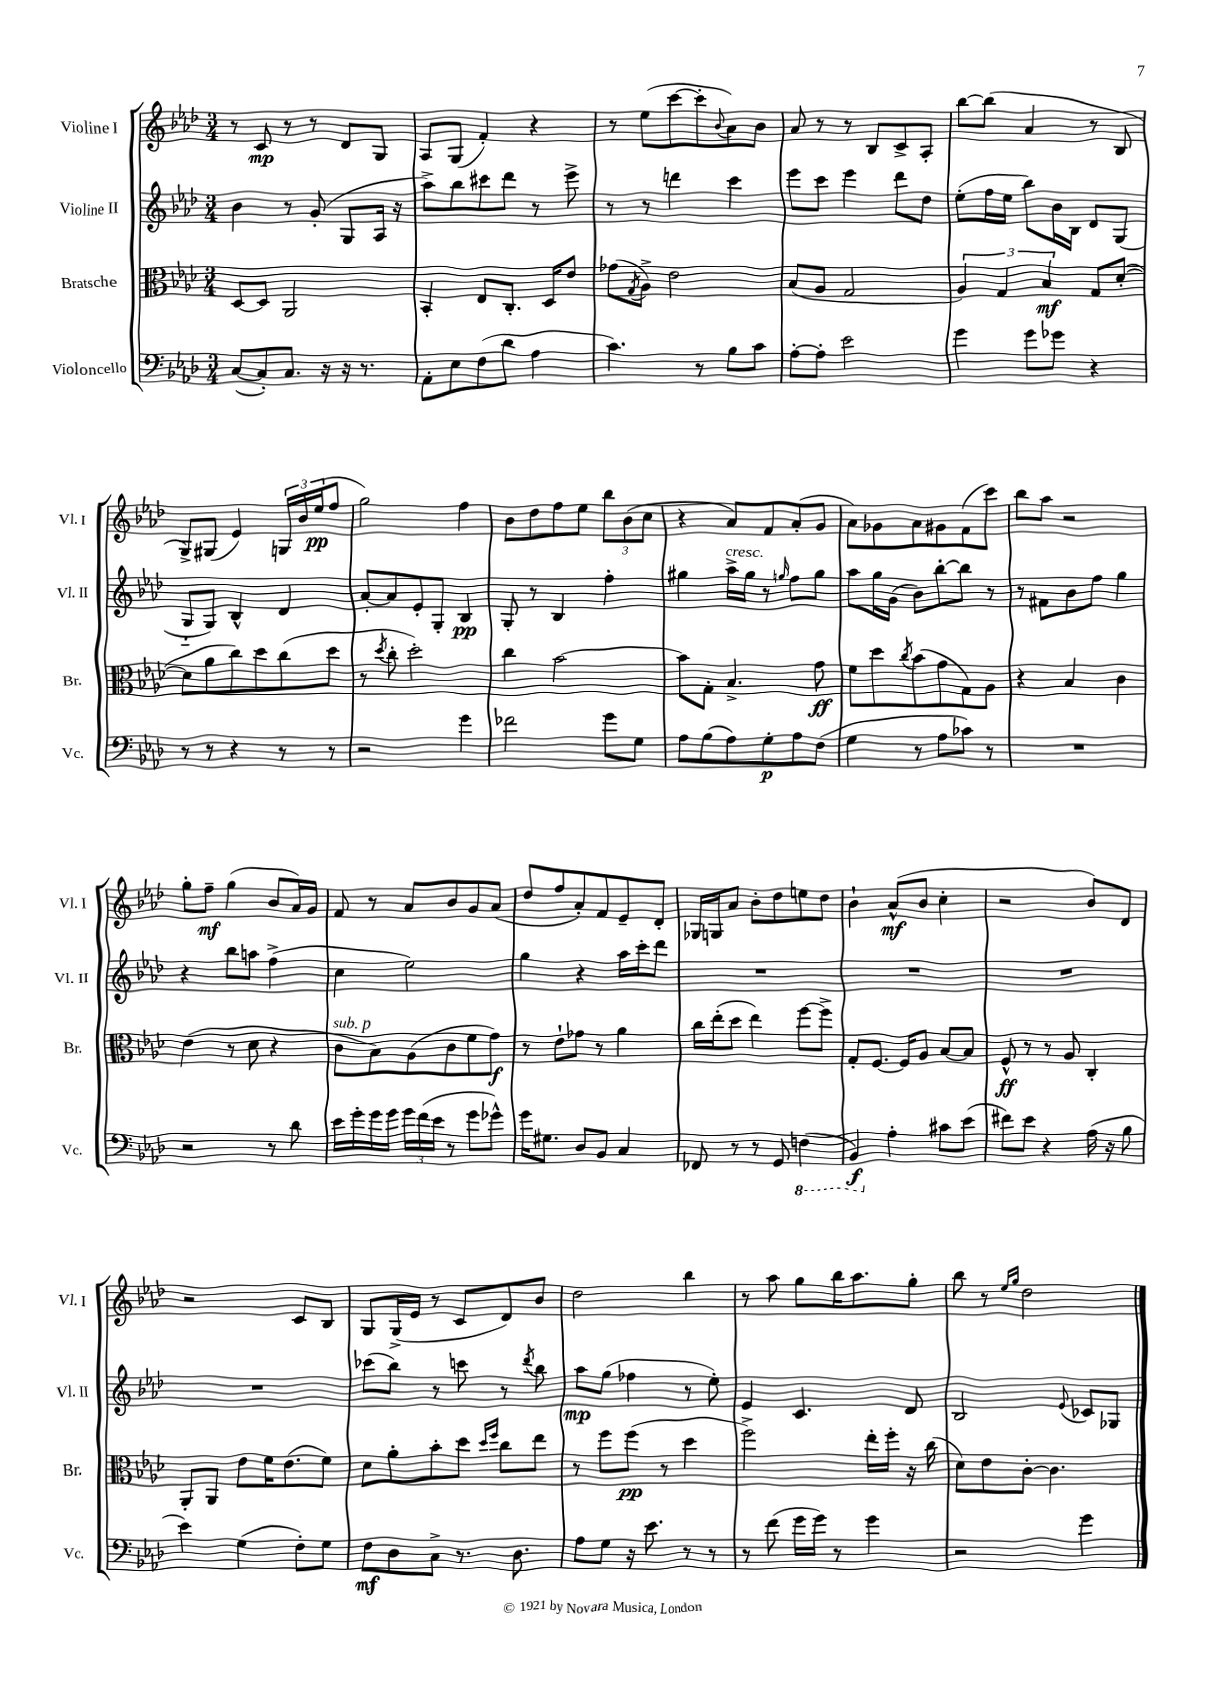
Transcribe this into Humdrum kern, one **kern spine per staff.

**kern	**dynam	**kern	**dynam	**kern	**dynam	**kern	**dynam
*part4	*part4	*part3	*part3	*part2	*part2	*part1	*part1
*staff4	*staff4	*staff3	*staff3	*staff2	*staff2	*staff1	*staff1
*I"Violoncello	*	*I"Bratsche	*	*I"Violine II	*	*I"Violine I	*
*I'Vc.	*	*I'Br.	*	*I'Vl. II	*	*I'Vl. I	*
*clefF4	*	*clefC3	*	*clefG2	*	*clefG2	*
*k[b-e-a-d-]	*	*k[b-e-a-d-]	*	*k[b-e-a-d-]	*	*k[b-e-a-d-]	*
*M3/4	*	*M3/4	*	*M3/4	*	*M3/4	*
=1	=1	=1	=1	=1	=1	=1	=1
([8C/L	.	[8D-/L	.	4b-\	.	8r	.
8C'/])	.	8D-/J]	.	.	.	8c/	mp
8.C/J	.	2AA-/	.	8r	.	8r	.
.	.	.	.	(8g'/	.	8r	.
16r	.	.	.	.	.	.	.
16r	.	.	.	8G/L	.	8d-/L	.
8.r	.	.	.	.	.	.	.
.	.	.	.	16A-/Jk	.	8G/J	.
.	.	.	.	16r	.	.	.
=2	=2	=2	=2	=2	=2	=2	=2
8AA-'\L	.	4BB-'/	.	8aa-^\L)	.	8A-/L	.
8E-\	.	.	.	8bb-\	.	(8G/J	.
(8F\	.	8E-/L	.	8ccc#X\	.	4f'/)	.
8d-\J	.	8.C'/J	.	8ddd-\J	.	.	.
4A-\	.	.	.	8r	.	4r	.
.	.	16D-/KL	.	.	.	.	.
.	.	8e-/J	.	8eee-^\	.	.	.
=3	=3	=3	=3	=3	=3	=3	=3
4.c\)	.	(8g-X\L	.	8r	.	8r	.
.	.	8qG/	.	.	.	.	.
.	.	8A-^\J)	.	8r	.	(8ee-\L	.
.	.	2e-\	.	4dddn\	.	[8ccc\	.
8r	.	.	.	.	.	8ccc'\]	.
.	.	.	.	.	.	8qqb-/	.
8B-\L	.	.	.	4ccc\	.	8a-\)	.
8c\J	.	.	.	.	.	8b-\J	.
=4	=4	=4	=4	=4	=4	=4	=4
[8A-'\L	.	(8B-/L	.	8eee-\L	.	8a-/	.
8A-'\J]	.	8A-/J	.	8ccc\J	.	8r	.
2e-\	.	2G/	.	4eee-\	.	8r	.
.	.	.	.	.	.	8B-/L	.
.	.	.	.	8ddd-\L	.	8c^/	.
.	.	.	.	8dd-\J	.	8A-'/J	.
=5	=5	=5	=5	=5	=5	=5	=5
4g\	.	6A-/)	.	(8ee-'\L	.	[8bb-\L	.
.	.	.	.	16ff\L	.	(8bb-\J]	.
.	.	6G/	.	.	.	.	.
.	.	.	.	16ee-\JJ	.	.	.
8g\L	.	.	.	8bb-\L)	.	4a-/	.
.	.	6B-/	mf	.	.	.	.
8g-X\J	.	.	.	16b-\L	.	.	.
.	.	.	.	16B-\JJ	.	.	.
4r	.	8G/L	.	8d-/L	.	8r	.
.	.	([8d-'/J	.	(8G/J	.	8B-/	.
!!LO:LB:g=z
=6	=6	=6	=6	=6	=6	=6	=6
8r	.	8d-\L]	.	8G/L	.	8G^/L)	.
8r	.	8a-\	.	8G/J)	.	(8G#X/J	.
4r	.	8cc\)	.	4B-^^/	.	4e-/)	.
.	.	8dd-\	.	.	.	.	.
8r	.	(8cc\	.	4d-/	.	24Gn/LL	.
.	.	.	.	.	.	24b-/	.
.	.	.	.	.	.	(24ee-/J	pp
8r	.	8dd-\J	.	.	.	8ff/J	.
=7	=7	=7	=7	=7	=7	=7	=7
2r	.	8r	.	[8a-'/L	.	2gg\)	.
.	.	8qdd-/	.	.	.	.	.
.	.	8cc'\	.	8a-/]	.	.	.
.	.	2dd-'\)	.	8e-'/	.	.	.
.	.	.	.	8G'/J	.	.	.
4g\	.	.	.	4B-/	pp	4ff\	.
=8	=8	=8	=8	=8	=8	=8	=8
2f-X\	.	4cc\	.	8G'/	.	8b-\L	.
.	.	.	.	8r	.	8dd-\	.
.	.	[2b-\	.	4B-/	.	8ff\	.
.	.	.	.	.	.	8ee-\J	.
8g\L	.	.	.	4ff'\	.	12bb-\L	.
.	.	.	.	.	.	(12b-\	.
8G\J	.	.	.	.	.	.	.
.	.	.	.	.	.	12cc\J	.
=9	=9	=9	=9	=9	=9	=9	=9
8A-\L	.	8b-\L]	.	4gg#X\	.	4r	.
(8B-\	.	8G'\J	.	.	.	.	.
!	!	!	!	!LO:TX:a:i:t=cresc.	!	!	!
8A-\)	.	4.B-^/	.	16aa-^\LL	.	8a-/L)	.
.	.	.	.	16gg#\JJ	.	.	.
8G'\	p	.	.	8r	.	8f/	.
.	.	.	.	16qqggn/	.	.	.
8A-\	.	.	.	8ff\L	.	(8a-'/	.
(8F\J	.	8g\	ff	8gg\J	.	8g/J	.
=10	=10	=10	=10	=10	=10	=10	=10
4G\	.	8f\L	.	8aa-\L	.	8a-\L)	.
.	.	8dd-\	.	16gg\L	.	8g-X\	.
.	.	.	.	(16g\JJ	.	.	.
.	.	8qcc/	.	.	.	.	.
8r	.	(8b-\	.	8b-\L)	.	8a-\	.
8A-\L	.	8g\	.	[8bb-'\	.	8g#X\	.
8c-X\J)	.	8G\)	.	8bb-\J]	.	(8f\	.
8r	.	8A-\J	.	8r	.	8ccc\J)	.
=11	=11	=11	=11	=11	=11	=11	=11
2.r	.	4r	.	8r	.	8bb-\L	.
.	.	.	.	8f#X\L	.	8aa-\J	.
.	.	4B-/	.	8b-\	.	2r	.
.	.	.	.	8ff\J	.	.	.
.	.	4c\	.	4gg\	.	.	.
!!LO:LB:g=z
=12	=12	=12	=12	=12	=12	=12	=12
2r	.	(4e-\	.	4r	.	8gg'\L	.
.	.	.	.	.	.	8ff~\J	mf
.	.	8r	.	8bb-\L	.	(4gg\	.
.	.	8d-\	.	8aan\J	.	.	.
8r	.	4r	.	(4ff^\	.	8b-/L	.
8d-\	.	.	.	.	.	16a-/L)	.
.	.	.	.	.	.	16g/JJ	.
=13	=13	=13	=13	=13	=13	=13	=13
!	!	!LO:TX:a:i:t=sub. p	!	!	!	!	!
16e-\LL	.	8c\L	.	4cc\	.	8f/	.
16g'\	.	.	.	.	.	.	.
16g\	.	8B-\)	.	.	.	8r	.
16g\JJ	.	.	.	.	.	.	.
24g\LL	.	(8A-\	.	2ee-\)	.	8a-/L	.
(24f\	.	.	.	.	.	.	.
24e-\JJ	.	.	.	.	.	.	.
8r	.	8c\	.	.	.	8b-/	.
8g\L	.	8f\	.	.	.	8g/	.
8g-X^^\J)	.	8g\J)	f	.	.	(8a-/J	.
=14	=14	=14	=14	=14	=14	=14	=14
16g\KL	.	8r	.	4gg\	.	8dd-/L	.
8.G#X\J	.	.	.	.	.	.	.
.	.	8e-`\L	.	.	.	8ff/	.
8D-/L	.	8g-X\J	.	4r	.	8a-'/)	.
8BB-/J	.	8r	.	.	.	8f/	.
4C/	.	4a-\	.	16aa-\LL	.	8e-~/	.
.	.	.	.	16ccc'\J	.	.	.
.	.	.	.	8ddd-\J	.	8d-'/J	.
=15	=15	=15	=15	=15	=15	=15	=15
8FF-X/	.	16cc\LL	.	2.r	.	16G-X/LL	.
.	.	(16ee-'\J	.	.	.	16Gn/J	.
8r	.	8dd-\J	.	.	.	8a-/J	.
8r	.	4ee-\)	.	.	.	8b-'\L	.
8GG/	.	.	.	.	.	8dd-\	.
*8ba	*	*	*	*	*	*	*
(4FFn\	.	[8ff\L	.	.	.	8een\	.
.	.	8ff^\J]	.	.	.	8dd-\J	.
=16	=16	=16	=16	=16	=16	=16	=16
4BBB-/)	f	8G'/L	.	2.r	.	4b-`\	.
.	.	[8.F/J	.	.	.	.	.
*X8ba	*	*	*	*	*	*	*
4A-'\	.	.	.	.	.	(8a-^^/L	mf
.	.	16F/KL]	.	.	.	.	.
.	.	8A-/J	.	.	.	8b-/J	.
8c#X\L	.	[8B-/L	.	.	.	4cc'\	.
(8e-\J	.	8B-/J]	.	.	.	.	.
=17	=17	=17	=17	=17	=17	=17	=17
8f#X\L)	.	8F^^/	ff	2.r	.	2r	.
8e-\J	.	8r	.	.	.	.	.
4r	.	8r	.	.	.	.	.
.	.	8A-/	.	.	.	.	.
(16A-\	.	4C'/	.	.	.	8b-/L)	.
16r	.	.	.	.	.	.	.
8B-\	.	.	.	.	.	8d-/J	.
!!LO:LB:g=z
=18	=18	=18	=18	=18	=18	=18	=18
4e-\)	.	8AA-'/L	.	2.r	.	2r	.
.	.	8AA-/J	.	.	.	.	.
(4G\	.	8e-\L	.	.	.	.	.
.	.	16f\K	.	.	.	.	.
.	.	(8.e-\	.	.	.	.	.
8F'\L)	.	.	.	.	.	8c/L	.
8G\J	.	8f\J)	.	.	.	8B-/J	.
=19	=19	=19	=19	=19	=19	=19	=19
8F\L	mf	8d-\L	.	(8ccc-X\L	.	8G/L	.
8D-\	.	8a-'\	.	8bb-\J)	.	(16G^/L	.
.	.	.	.	.	.	16e-/JJ	.
8C^\J	.	8b-'\	.	8r	.	8r	.
8.r	.	8dd-\J	.	8cccn\	.	8c/L	.
.	.	16qqdd-/LL	.	.	.	.	.
.	.	16qqff/JJ	.	.	.	.	.
.	.	8cc\L	.	8r	.	8d-/)	.
8.D-\	.	.	.	.	.	.	.
.	.	.	.	8qddd-/	.	.	.
.	.	8ee-\J	.	8bb-\	.	8b-/J	.
=20	=20	=20	=20	=20	=20	=20	=20
8A-\L	.	8r	.	8aa-\L	mp	2dd-\	.
8G\J	.	8ff\L	.	(8gg\J	.	.	.
16r	.	(8ff\J	pp	4ff-X\	.	.	.
8.e-\	.	.	.	.	.	.	.
.	.	8r	.	.	.	.	.
8r	.	4dd-\	.	8r	.	4bb-\	.
8r	.	.	.	8ee-'\)	.	.	.
=21	=21	=21	=21	=21	=21	=21	=21
8r	.	2ff^\)	.	4e-/	.	8r	.
(8f\	.	.	.	.	.	8aa-\	.
16g\LL	.	.	.	4.c/	.	8gg\L	.
16g\JJ)	.	.	.	.	.	.	.
8r	.	.	.	.	.	16bb-\K	.
.	.	.	.	.	.	8.aa-\	.
4g\	.	16ee-'\LL	.	.	.	.	.
.	.	16ff'\JJ	.	.	.	.	.
.	.	16r	.	8d-/	.	8gg'\J	.
.	.	(16cc\	.	.	.	.	.
=22	=22	=22	=22	=22	=22	=22	=22
2r	.	8d-\L)	.	2B-/	.	8bb-\	.
.	.	8e-\	.	.	.	8r	.
.	.	.	.	.	.	16qqee-/LL	.
.	.	.	.	.	.	16qqgg/JJ	.
.	.	[8c'\J	.	.	.	2dd-\	.
.	.	4.c\]	.	.	.	.	.
.	.	.	.	8qqe-/	.	.	.
4g\	.	.	.	8c-X/L	.	.	.
.	.	.	.	8G-X/J	.	.	.
==	==	==	==	==	==	==	==
*-	*-	*-	*-	*-	*-	*-	*-
